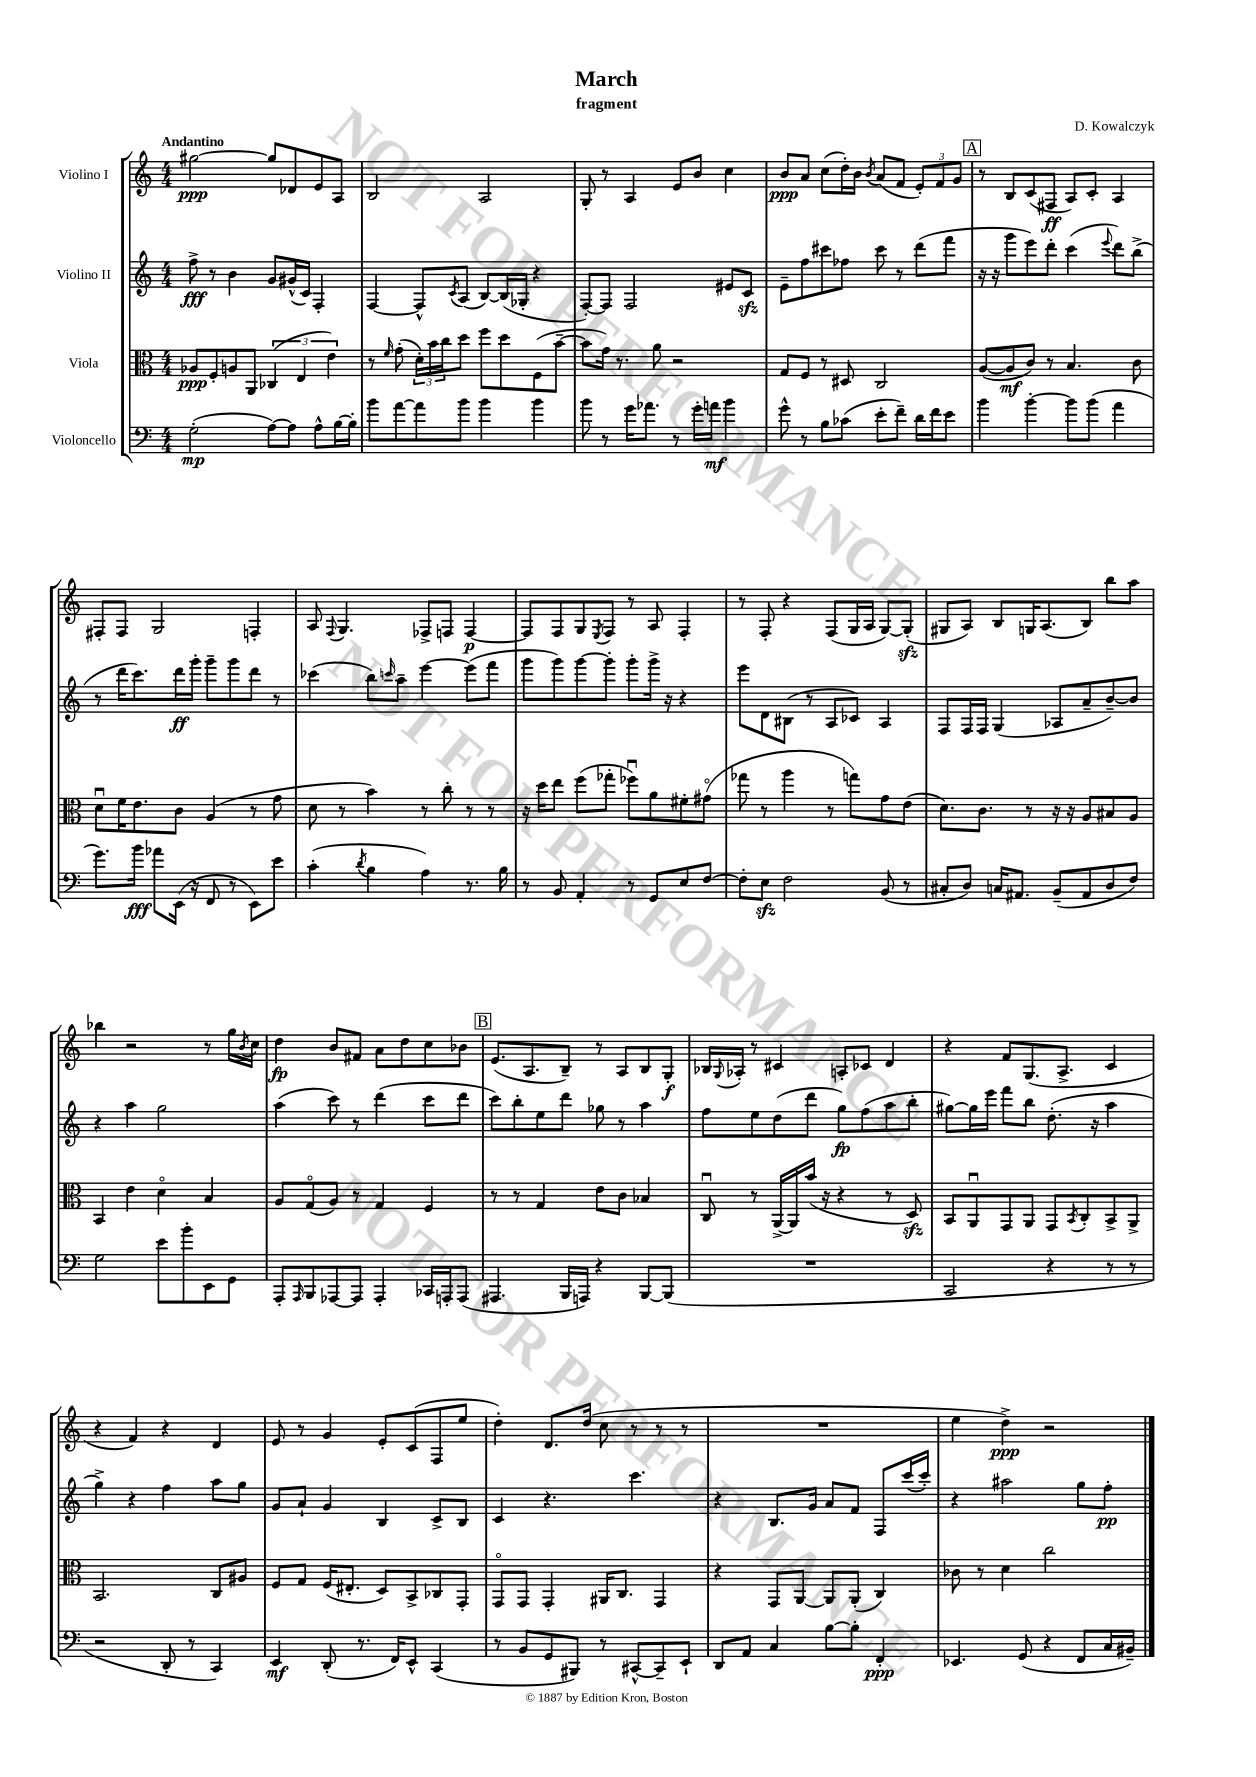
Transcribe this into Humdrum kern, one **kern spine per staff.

**kern	**kern	**kern	**kern
*staff4	*staff3	*staff2	*staff1
*clefF4	*clefC3	*clefG2	*clefG2
*k[]	*k[]	*k[]	*k[]
*M4/4	*M4/4	*M4/4	*M4/4
(2G'	8A-	8ff^	[2gg#
.	8F'	8r	.
.	8A	4b	.
.	8AA	.	.
[8A)	(6C-	8g	8gg#]
8A]	.	(16g#^^	8d-
.	6E	.	.
.	.	16c)	.
8A^^	.	4F'	8e
.	6e)	.	.
[16B	.	.	8A
16B']	.	.	.
=	=	=	=
8b	8r	[4F	2B
.	16qqf	.	.
[8a	(8g'	.	.
8a]	24d')	8F^^]	.
.	24b	.	.
.	24cc	.	.
.	.	8qc	.
8b	8dd	(8A	.
4b	8ff	[8B)	2A
.	8dd	(16B]	.
.	.	16G-'	.
4b	(8F	4r	.
.	[8b~	.	.
=	=	=	=
8b	8b]	[8F')	8G'
8r	16g)	8F]	8r
.	8.r	.	.
16g	.	2F	4A
8.a-	.	.	.
.	8a	.	.
8r	2r	.	8e
16g'	.	.	8b
16a	.	.	.
4b	.	8e#	4cc
.	.	8c	.
=	=	=	=
8g^^	8G	8e~	8b
8r	8F	8ff	8a
8B	8r	8ccc#	(8cc
(8c-	8D#	8ff-	16dd')
.	.	.	16b
.	.	.	8qb
8e'	2C	8ccc#	(8a
8f~)	.	8r	8f
16d	.	(8ddd	12e')
16f	.	.	.
.	.	.	12f
8e	.	8fff	.
.	.	.	12g
=	=	=	=
4b	([8A	16r	8r
.	.	16r	.
.	8A]	8ggg	8B
[4b'	8c)	8eee)	(8c
.	8r	8ddd'	8F#
8b]	4.B	(4ccc	8A)
(8b	.	.	8c'
.	.	8qqeee	.
4a	.	8ddd)	4A
.	8c	(8bb^	.
=	=	=	=
8.g)	8du	8r	8F#'
.	16f	16ddd	8F#
16b	8.e	8.ccc)	.
8a-	.	.	2G
(16EE	8c	16ddd	.
16r	.	16ggg'	.
8FF	(4A	8ggg~	.
8r	.	8ggg	.
8EE)	8r	8ddd	4F'
8e	8g	8r	.
=	=	=	=
(4c'	8d	(4ccc-	8A
.	.	.	8qqF
.	8r	.	4.G
8qd	.	.	.
4B	4b)	8bb)	.
.	.	16qqccc	.
.	.	8aa~	.
4A)	8r	[4eee	8F-^
.	8cc'	.	8F
8.r	8r	(8eee]	[4F
.	8r	8fff	.
16B	.	.	.
=	=	=	=
8r	16r	8ggg	8F]
.	16dd	.	.
8BB	8ee	8ggg)	8F
4AA'	(8ff	[8ggg	8G
.	.	.	8qE
.	8gg-'	8ggg']	8F
8r	8ff-u)	8ggg'	8r
8GG	8a	16ggg^	8A
.	.	16r	.
8E	8f#'	4r	4F'
[8F	(8g#o	.	.
=	=	=	=
8F']	8gg-	8eee	8r
8E	8r	8d	8F'
2F	4aa	(8B#	4r
.	.	8r	.
.	8r	8A	(8F
.	8gg)	8c-)	16G
.	.	.	16A
(8BB	8g	4A	[8G)
8r	(8e	.	(8G']
=	=	=	=
8C#'	8.d)	8F	8G#
8D)	.	16F	8A)
.	8.c	16F	.
16C	.	(4G	8B
8.AA#	.	.	.
.	8r	.	16G
.	.	.	(8.A
(8BB~	16r	8A-	.
.	16r	.	.
8AA#	8A	8a~	8B)
8D	8B#	[8b~)	8bb
8F)	8A	8b]	8aa
=	=	=	=
2G	4BB	4r	4bb-
.	4e	4aa	2r
8e	4do	2gg	.
8b'	.	.	.
8EE	4B	.	8r
8GG	.	.	16gg
.	.	.	8qb
.	.	.	16cc
=	=	=	=
8AAA'	8A	(4aa	4dd
16qqAAA	.	.	.
8BBB	(8Go	.	.
[8AAA-	8A)	8ccc)	8b
8AAA-]	8r	8r	8f#
4AAA-'	4G	(4ddd	8a
.	.	.	8dd
16CC-	4F	8ccc	8cc
16AAA'	.	.	.
(8AAA	.	8ddd	8b-
=	=	=	=
4.AAA#	8r	8ccc)	(8.e
.	8r	8bb'	.
.	.	.	8.A
.	4G	8ee	.
16BBB	.	8ddd	8B~)
16AAA)	.	.	.
4r	8e	8gg-	8r
.	8c	8r	8A
[8BBB	4B-	4aa	8B
(8BBB]	.	.	8G'
=	=	=	=
1r	8Cu	8ff	16B-
.	.	.	8qqG
.	.	.	16A-'
.	8r	8ee	8r
.	[16AA^	(8dd	4c#
.	16AA]	.	.
.	(16b	8ddd	.
.	16r	.	.
.	4r	8gg)	8A'
.	.	(8ff	8c-
.	8r	8aa	4d
.	8D)	8bb'	.
=	=	=	=
2CC	8BB	[8gg#)	4r
.	8AAu	16gg#]	.
.	.	16eee	.
.	8GG	8fff	8f
.	8AA	8bb	(8.G
4r	8GG	(8.dd'	.
.	.	.	8.A^
.	8qBB	.	.
.	8C'	.	.
.	.	16r	.
8r	8BB^	4aa	4c
8r	8AA^	.	.
=	=	=	=
2r	2.BB	4gg^)	4r
.	.	4r	4f)
8DD'	.	4ff	4r
8r	.	.	.
4CC)	8C	8aa	4d
.	8A#	8gg	.
=	=	=	=
4EE	8F	8g	8e
.	8G	8a`	8r
(8DD'	(16F	4g	4g
.	8.E#'	.	.
8.r	.	.	.
.	8D)	4B	8e'
16FF)	.	.	.
8EE^^	8BB^	.	(8c
(4CC	8C-	8c^	8F
.	8GG'	8B	8ee
=	=	=	=
8r	8GGo	4c	4dd')
8BB	8GG	.	.
8GG	4GG'	4.r	8.d
8BBB#)	.	.	.
.	.	.	(16dd
8r	16AA#	.	8cc
.	8.C	.	.
[8CC#^^	.	4.ccc	8r
8CC#~]	4GG	.	8r
8EE`	.	.	8r
=	=	=	=
8DD	4r	4r	1r
8AA	.	.	.
4C	8GG	8.B	.
.	[8AA	.	.
.	.	16g	.
[8B	8AA]	8a	.
8B']	(8AA'	8f	.
4FF'	4C)	8F	.
.	.	(16ccc	.
.	.	16ccc')	.
=	=	=	=
4.EE-	8c-	4r	4ee
.	8r	.	.
.	4d	2aa#	4dd^)
(8GG	.	.	.
4r	2cc	.	2r
8FF	.	8gg	.
16C	.	8ff'	.
16BB#~)	.	.	.
==	==	==	==
*-	*-	*-	*-
